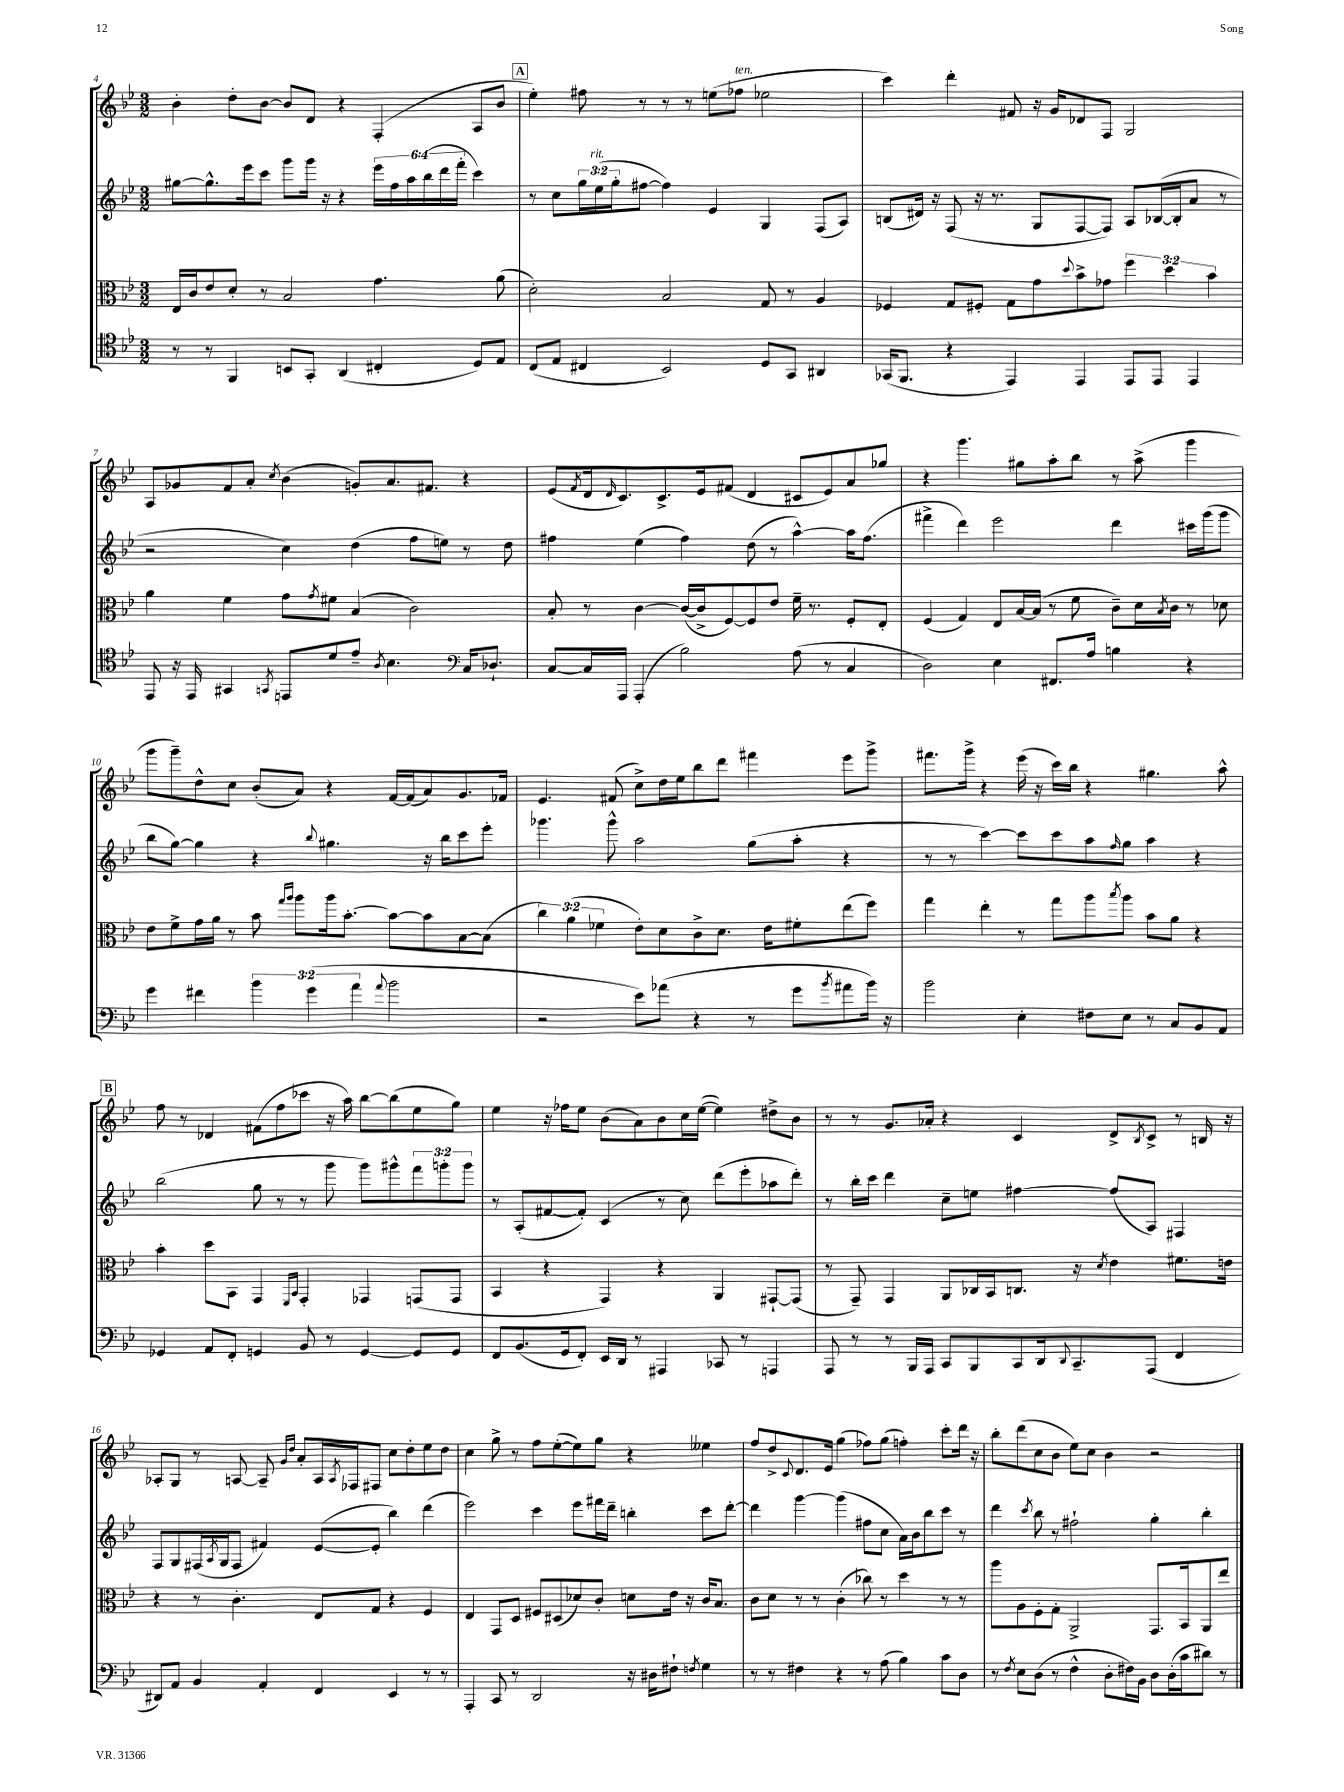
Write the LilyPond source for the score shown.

<<
\new StaffGroup <<
\new Staff = "s0" {
    \clef treble \key bes \major \numericTimeSignature \time 3/2
    bes'4-. d''8-. bes'8~ bes'8 d'8 r4 f4-.( a8 bes'8 |
    \mark \markup { \box "A" } ees''4-.) fis''8 r8 r8 r8 e''8( fes''8^\markup { \italic "ten." } ees''2 |
    c'''4) d'''4-. fis'8 r16 g'16 des'8 f8 g2 |
    a8 ges'8 f'8 a'8-. \acciaccatura { c''8 } bes'4( g'8-.) a'8. fis'8. r4 |
    ees'8( \acciaccatura { f'8 } d'16 \grace { d'16 } c'8.) c'8.-> ees'16 fis'8( d'4 cis'8 ees'8) a'8 ges''8 |
    r4 g'''4. gis''8 a''8-. bes''8 r8 a''8->( g'''4 |
    g'''8 g'''8--) d''8-^ c''8 bes'8-.( a'8) r4 f'16~ f'16( a'8) g'8. fes'16 |
    ees'4. fis'8( c''8->) d''16 ees''16 bes''8 d'''8 fis'''4 ees'''8 g'''8-> |
    fis'''8. g'''16-> r4 ees'''16( r16 c'''16) bes''16 r4 gis''4. a''8-^ |
    \mark \markup { \box "B" } f''8 r8 des'4 fis'8( f''8 ces'''8 r16 a''16) bes''8~ bes''8( ees''8 g''8) |
    ees''4 r16 fes''16 ees''8 bes'8( a'8) bes'8 c''16 ees''16~( ees''4) dis''8-> bes'8 |
    r8 r8 g'8. aes'16-. r4 c'4 d'8-> \acciaccatura { bes8 } c'8-> r8 b16 r16 |
    aes8-. g8 r8 a8~ a8-- \grace { g'16 d''16 } a'8-. a16 \acciaccatura { a8 } fes16 fis8 c''8 d''8-. ees''8 d''8 |
    c''4 g''8-> r8 f''8 ees''8~-.( ees''8) g''8 r4 eeses''4 |
    f''8 d''8-> \appoggiatura { c'8 } d'8. ees'16 g''4( fes''8) g''8( f''4-.) c'''8-. d'''16 r16 |
    bes''8-. d'''8( c''8 bes'8 ees''8) c''8 bes'4 r2 \bar "|." |
}
\new Staff = "s1" {
    \clef treble \key bes \major \numericTimeSignature \time 3/2 \override Staff.TupletNumber.text = #tuplet-number::calc-fraction-text
    gis''8~ gis''8.-^ ees'''16 c'''8 g'''8 g'''16 r16 r4 \tuplet 6/4 { ees'''16 f''16 a''16 bes''16( d'''16 f'''16-. } c'''4) |
    \mark \markup { \box "A" } r8 c''8 \tuplet 3/2 { g''16 ees''16^\markup { \italic "rit." }( g''16-. } fis''8~ fis''4) ees'4 g4 f8( a8) |
    b8( dis'16) r16 f8( r16 r8. g8 f8~ f8) a8 bes16~( bes16-. a'8 r8 |
    r2 c''4) d''4( f''8 e''8) r8 d''8 |
    fis''4 ees''4( fis''4) d''8( r8 a''4~-^) a''16 fis''8.( |
    fis'''4-> d'''4) ees'''2 d'''4 cis'''16 g'''16( g'''8 |
    bes''8 g''8~) g''4 r4 \appoggiatura { bes''8 } gis''4. r16 bes''16 c'''8 ees'''8-. |
    ges'''4. ges'''8-^ a''2 g''8( a''8-. r4 |
    r8 r8 c'''4~) c'''8 c'''8 a''8 \grace { f''16 } g''8 a''4 r4 |
    \mark \markup { \box "B" } bes''2( g''8 r8 r8 g'''8 g'''8) gis'''8-^ \tuplet 3/2 { f'''8 g'''8-. g'''8 } |
    r8 a8-.( fis'8~ fis'8-.) c'4( r8 c''8) d'''8( ees'''8-. aes''8 d'''8-.) |
    r8 bes''16-. c'''16 d'''4 c''8-- e''8 fis''4~ fis''8( a8) fis4 |
    f8 g8 fis16( \acciaccatura { a8 } g16 fis8 fis'4) ees'8~( ees'8-. bes''4) d'''4( |
    ees'''2) c'''4 ees'''8 fis'''16 d'''16-- b''4-. c'''8 d'''8~-. |
    d'''4 g'''4~ g'''4( fis''8 c''8 a'16) bes'16 bes''8 c'''8 r8 |
    d'''4 \acciaccatura { c'''8 } bes''8 r8 fis''2-! g''4-. bes''4-. \bar "|." |
}
\new Staff = "s2" {
    \clef alto \key bes \major \numericTimeSignature \time 3/2 \override Staff.TupletNumber.text = #tuplet-number::calc-fraction-text
    ees16 c'16 ees'8 d'8-. r8 bes2 g'4. a'8( |
    \mark \markup { \box "A" } d'2-.) bes2 g8 r8 a4 |
    fes4 g8 fis8-. g8 g'8 \appoggiatura { d''8 } bes'8-> ges'8 \tuplet 3/2 { f''4 d''4 bes'4 } |
    a'4 f'4 g'8 \acciaccatura { g'8 } fis'8 bes4( c'2) |
    bes8-. r8 c'4~ c'16~( c'16-> f8~) f8 ees'8 f'16-- r8. f8-. ees8-. |
    f4( g4) ees8 bes16~ bes16( r8 f'8 c'8--) d'16 \acciaccatura { bes8 } c'16 r8 des'8 |
    ees'8 f'8-> g'16 a'16 r8 bes'8 \grace { g''16 a''16 } a''8 a''16 bes'8.~-. bes'8~ bes'8 bes8~ bes8( |
    \tuplet 3/2 { c''4) a'4( fes'4 } ees'8-.) d'8 c'8-> d'8. ees'16 fis'8-. ees''8( f''8) |
    g''4 ees''4-. r8 g''8 a''8 \acciaccatura { bes''8 } a''8 bes'8 a'8 r4 |
    \mark \markup { \box "B" } bes'4-. d''8 bes,8 g,4 \grace { f,16 bes,16 } g,4-. ges,4 g,8( g,8 |
    bes,4 r4 g,4) r4 a,4 gis,8~-! gis,8( |
    r8 g,8--) g,4 a,8 ces16 bes,16 c8. r16 \acciaccatura { d'8 } ees'4 fis'8. e'16 |
    r4 r8 c'4.-. ees8 g8 r4 f4 |
    ees4 g,8 d8 fis8 dis8( des'8) c'8-. d'8 ees'16 r16 c'16 bes8. |
    c'8 d'8 r8 r8 c'4-.( ces''8) r8 d''4 r8 r8 |
    a''8 a8 f8-. g8-. a,2-> g,8. bes,16 a,8 ees''8 \bar "|." |
}
\new Staff = "s3" {
    \clef tenor \key bes \major \numericTimeSignature \time 3/2 \override Staff.TupletNumber.text = #tuplet-number::calc-fraction-text
    r8 r8 f,4 b,8 g,8-. a,4( cis4-. d8) ees8 |
    \mark \markup { \box "A" } c8( ees8 cis4 bes,2) d8 g,8 ais,4 |
    ges,16( f,8. r4 ees,4) ees,4 ees,8 ees,8 ees,4 |
    ees,8 r16 ees,16 gis,4 \acciaccatura { g,8 } e,8 d'8 ees'8-- \acciaccatura { a8 } bes4. \clef bass c16 des8.-! |
    c8~ c16 a,,16 a,,4-.( bes2) a8( r8 c4 |
    d2) ees4 fis,8. a16 b4 r4 |
    g'4 fis'4 \tuplet 3/2 { bes'4 g'4( a'4 } \appoggiatura { a'8 } bes'2 |
    r2 ees'8) aes'8( r4 r8 g'8 \acciaccatura { bes'8 } ais'8 bes'16) r16 |
    bes'2 ees4-. fis8 ees8 r8 c8 bes,8 a,8 |
    \mark \markup { \box "B" } ges,4 a,8 f,8-. g,4 bes,8 r8 g,4~ g,8 g,8 |
    f,8 bes,8.( g,16 f,8-.) ees,16 d,16 r8 ais,,4 ces,8 r8 a,,4 |
    a,,8 r8 r8 bes,,16 a,,16 c,8 bes,,8 c,8 d,16 \appoggiatura { d,8 } c,8.-- a,,8( f,4 |
    dis,8) a,8 bes,4 a,4-. f,4 ees,4 r8 r8 |
    a,,4-. c,8 r8 d,2 r16 dis16 fis8-! \acciaccatura { f8 } g4 |
    r8 r8 fis4 r4 r8 a8( bes4) c'8 d8 |
    r8 \acciaccatura { f8 } ees8 d8( r8 f4-^ d8-. fis16) bes,16 d8 d16-.( c'16 dis'8) r8 \bar "|." |
}
>>
>>
\layout { \context { \Score currentBarNumber = #4 } }
